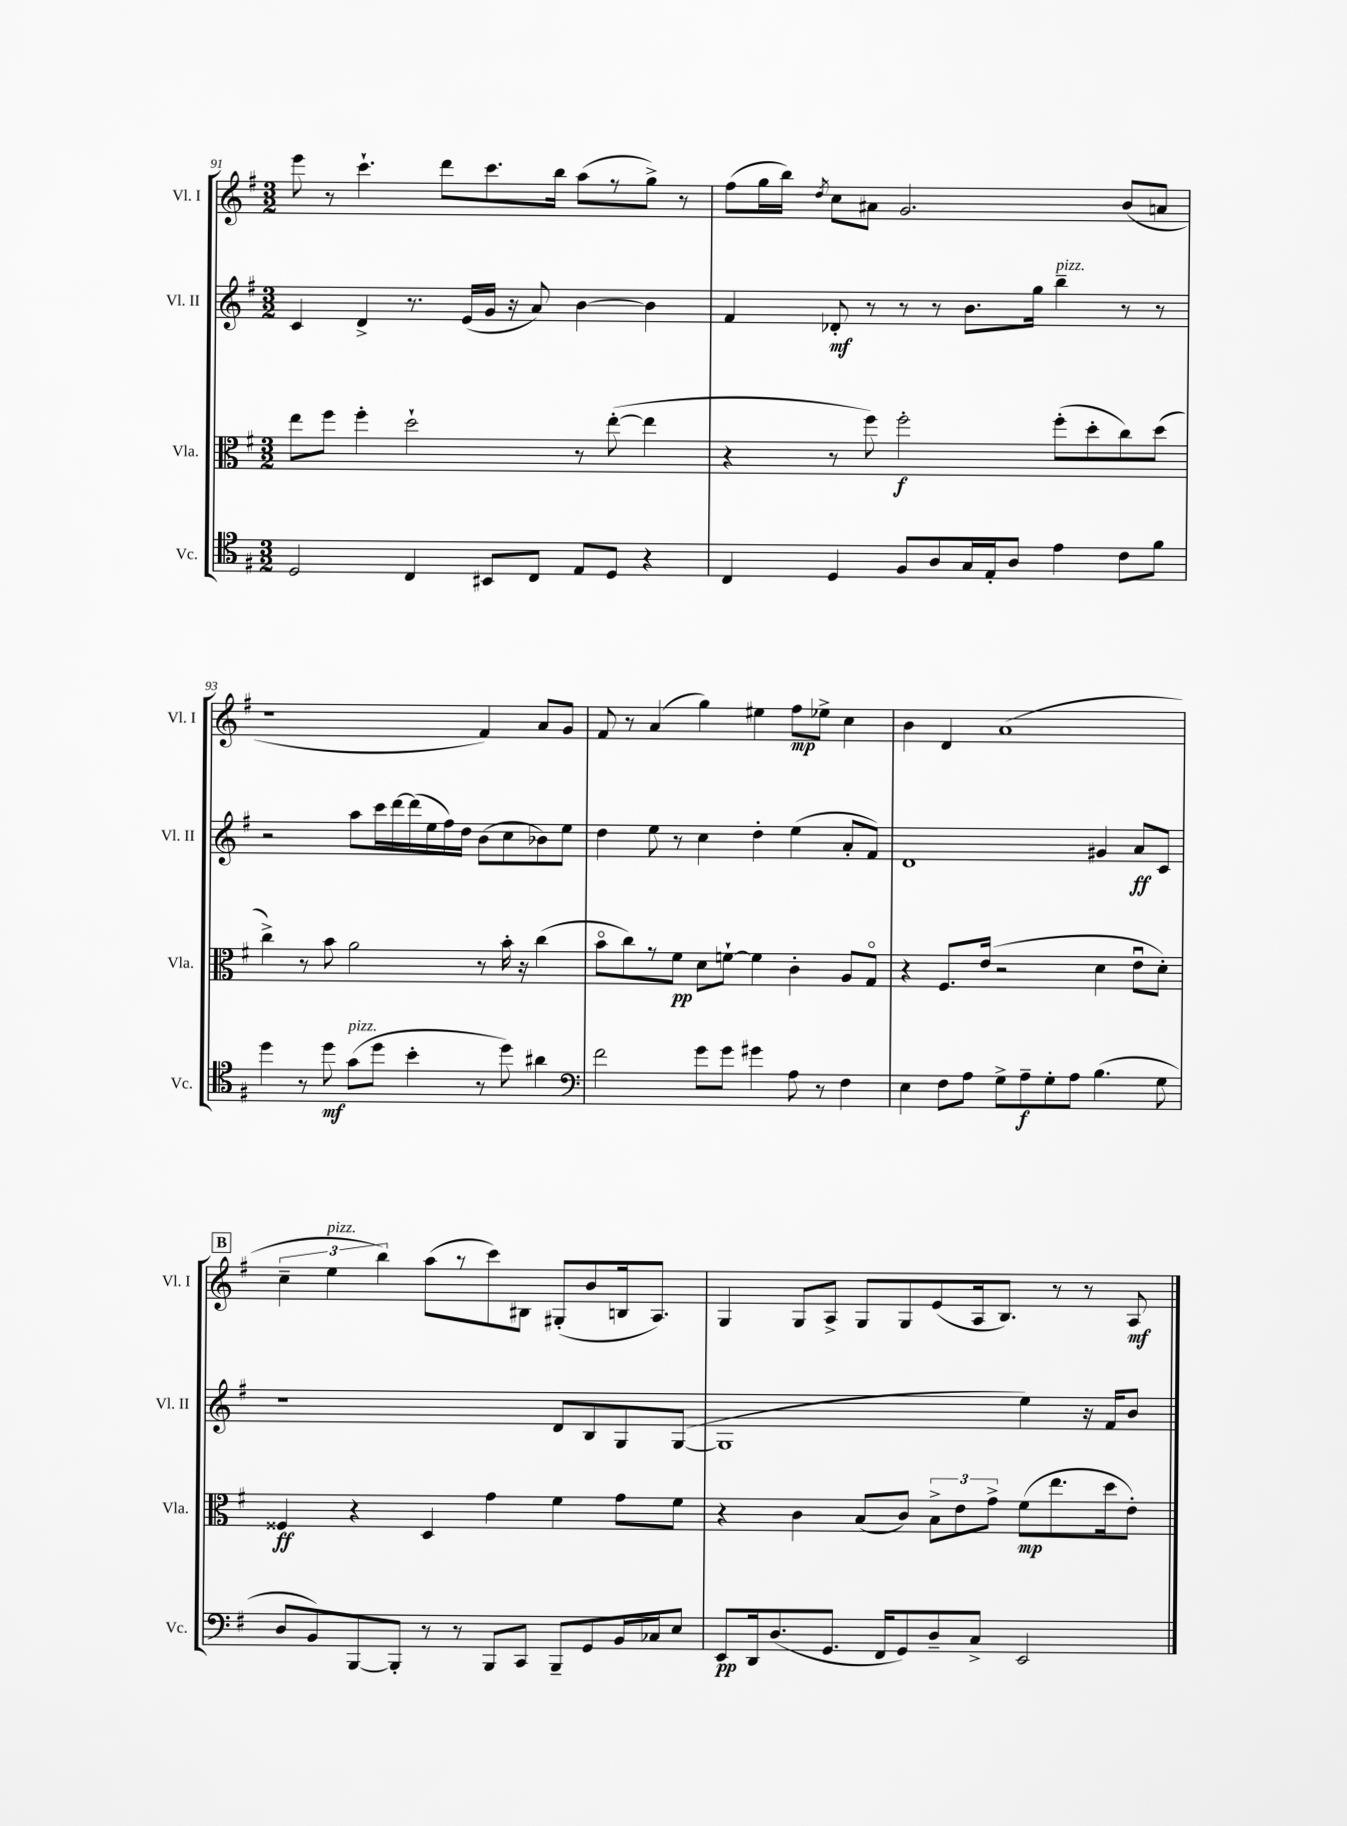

**kern	**dynam	**kern	**dynam	**kern	**dynam	**kern	**dynam
*part4	*part4	*part3	*part3	*part2	*part2	*part1	*part1
*staff4	*staff4	*staff3	*staff3	*staff2	*staff2	*staff1	*staff1
*I"Vc.	*	*I"Vla.	*	*I"Vl. II	*	*I"Vl. I	*
*I'Vc.	*	*I'Vla.	*	*I'Vl. II	*	*I'Vl. I	*
*clefC4	*	*clefC3	*	*clefG2	*	*clefG2	*
*k[f#]	*	*k[f#]	*	*k[f#]	*	*k[f#]	*
*M3/2	*	*M3/2	*	*M3/2	*	*M3/2	*
=91	=91	=91	=91	=91	=91	=91	=91
2D/	.	8ee\L	.	4c/	.	8eee\	.
.	.	8ff#\J	.	.	.	8r	.
.	.	4ff#'\	.	4d^/	.	4.ccc`\	.
4C/	.	2dd`\	.	8.r	.	.	.
.	.	.	.	.	.	8ddd\L	.
.	.	.	.	(16e/LL	.	.	.
8BB#X/L	.	.	.	16g/JJ	.	8.ccc\	.
.	.	.	.	16r	.	.	.
8C/J	.	.	.	8a/)	.	.	.
.	.	.	.	.	.	16bb\Jk	.
8E/L	.	8r	.	[4b\	.	(8aa\L	.
8D/J	.	([8ee'\	.	.	.	8r	.
4r	.	4ee\]	.	4b\]	.	8gg^\J)	.
.	.	.	.	.	.	8r	.
=92	=92	=92	=92	=92	=92	=92	=92
4C/	.	4r	.	4f#/	.	(8ff#\L	.
.	.	.	.	.	.	16gg\L	.
.	.	.	.	.	.	16bb\JJ)	.
.	.	.	.	.	.	8qdd/	.
4D/	.	8r	.	8d-X'/	mf	8cc\L	.
.	.	8ff#\)	.	8r	.	8a#X\J	.
8F#/L	.	2ff#'\	f	8r	.	2.g/	.
8A/	.	.	.	8r	.	.	.
16G/L	.	.	.	8.b\L	.	.	.
16E'/J	.	.	.	.	.	.	.
8A/J	.	.	.	.	.	.	.
.	.	.	.	16gg\Jk	.	.	.
!	!	!	!	!LO:TX:a:i:t=pizz.	!	!	!
4e\	.	(8ff#'\L	.	4bb~\	.	.	.
.	.	8dd'\	.	.	.	.	.
8c\L	.	8cc\)	.	8r	.	(8b/L	.
8f#\J	.	(8dd\J	.	8r	.	8an/J	.
!!LO:LB:g=z
=93	=93	=93	=93	=93	=93	=93	=93
4dd\	.	4cc^\)	.	2r	.	1r	.
8r	.	8r	.	.	.	.	.
8dd\	mf	8b\	.	.	.	.	.
!LO:TX:a:i:t=pizz.	!	!	!	!	!	!	!
(8g\L	.	2a\	.	8aa\L	.	.	.
8dd\J	.	.	.	16ccc\L	.	.	.
.	.	.	.	[16ddd\	.	.	.
4b'\	.	.	.	(16ddd\]	.	.	.
.	.	.	.	16ee\	.	.	.
.	.	.	.	16ff#\)	.	.	.
.	.	.	.	16dd\JJ	.	.	.
8r	.	8r	.	(8b\L	.	4f#/)	.
8dd\)	.	16b'\	.	8cc\	.	.	.
.	.	16r	.	.	.	.	.
4a#X\	.	(4cc\	.	8b-X\)	.	8a/L	.
.	.	.	.	8ee\J	.	8g/J	.
=94	=94	=94	=94	=94	=94	=94	=94
*clefF4	*	*	*	*	*	*	*
2f#\	.	8b\L	.	4dd\	.	8f#/	.
.	.	8cc\)	.	.	.	8r	.
.	.	8r	.	8ee\	.	(4a/	.
.	.	8f#\J	pp	8r	.	.	.
8g\L	.	8d\L	.	4cc\	.	4gg\)	.
8g\J	.	[8fn`\J	.	.	.	.	.
4g#X\	.	4f\]	.	4dd'\	.	4ee#X\	.
8A\	.	4c'\	.	(4ee\	.	8ff#\L	mp
8r	.	.	.	.	.	8ee-X^\J	.
4F#\	.	8A/L	.	8a'/L	.	4cc\	.
.	.	8G/J	.	8f#/J)	.	.	.
=95	=95	=95	=95	=95	=95	=95	=95
4E\	.	4r	.	1d	.	4b\	.
8F#\L	.	8.F#/L	.	.	.	4d/	.
8A\J	.	.	.	.	.	.	.
.	.	(16e/Jk	.	.	.	.	.
8G^\L	.	2r	.	.	.	(1a	.
8A~\	f	.	.	.	.	.	.
8G'\	.	.	.	.	.	.	.
8A\J	.	.	.	.	.	.	.
(4.B\	.	4d\	.	4g#X/	.	.	.
.	.	8eu\L	.	8a/L	ff	.	.
8G\	.	8d'\J)	.	8c/J	.	.	.
!!LO:LB:g=z
!!LO:REH:place=s1:t=B
=96	=96	=96	=96	=96	=96	=96	=96
8D/L	.	4F##X/	ff	1r	.	6cc~\	.
8BB/)	.	.	.	.	.	.	.
!	!	!	!	!	!	!LO:TX:a:i:t=pizz.	!
.	.	.	.	.	.	6ee\	.
[8BBB/	.	4r	.	.	.	.	.
.	.	.	.	.	.	6bb\)	.
8BBB'/J]	.	.	.	.	.	.	.
8r	.	4D/	.	.	.	(8aa\L	.
8r	.	.	.	.	.	8r	.
8BBB/L	.	4g\	.	.	.	8ccc\)	.
8CC/J	.	.	.	.	.	8B#X\J	.
8BBB~/L	.	4f#\	.	8d/L	.	(8G#X'/L	.
8GG/	.	.	.	8B/	.	8b/	.
16BB/L	.	8g\L	.	8G/	.	16Bn/k	.
16C-X/J	.	.	.	.	.	8.A/J)	.
8E/J	.	8f#\J	.	([8G/J	.	.	.
=97	=97	=97	=97	=97	=97	=97	=97
8EE/L	pp	4r	.	1G]	.	4G/	.
16DD/k	.	.	.	.	.	.	.
(8.D/	.	.	.	.	.	.	.
.	.	4c\	.	.	.	8G/L	.
8.GG/J	.	.	.	.	.	8A^/J	.
.	.	(8B/L	.	.	.	8G/L	.
16FF#/KL	.	.	.	.	.	.	.
8GG/)	.	8c/J)	.	.	.	8G/	.
8D~/	.	12B^\L	.	.	.	(8e/	.
.	.	12e\	.	.	.	.	.
8C^/J	.	.	.	.	.	16A/k	.
.	.	12g^\J	.	.	.	.	.
.	.	.	.	.	.	8.B/J)	.
2EE/	.	(8f#\L	mp	4ee\)	.	.	.
.	.	8.ee\	.	.	.	8r	.
.	.	.	.	16r	.	8r	.
.	.	16dd\k	.	16f#/KL	.	.	.
.	.	8e'\J)	.	8b/J	.	8A/	mf
==	==	==	==	==	==	==	==
*-	*-	*-	*-	*-	*-	*-	*-
